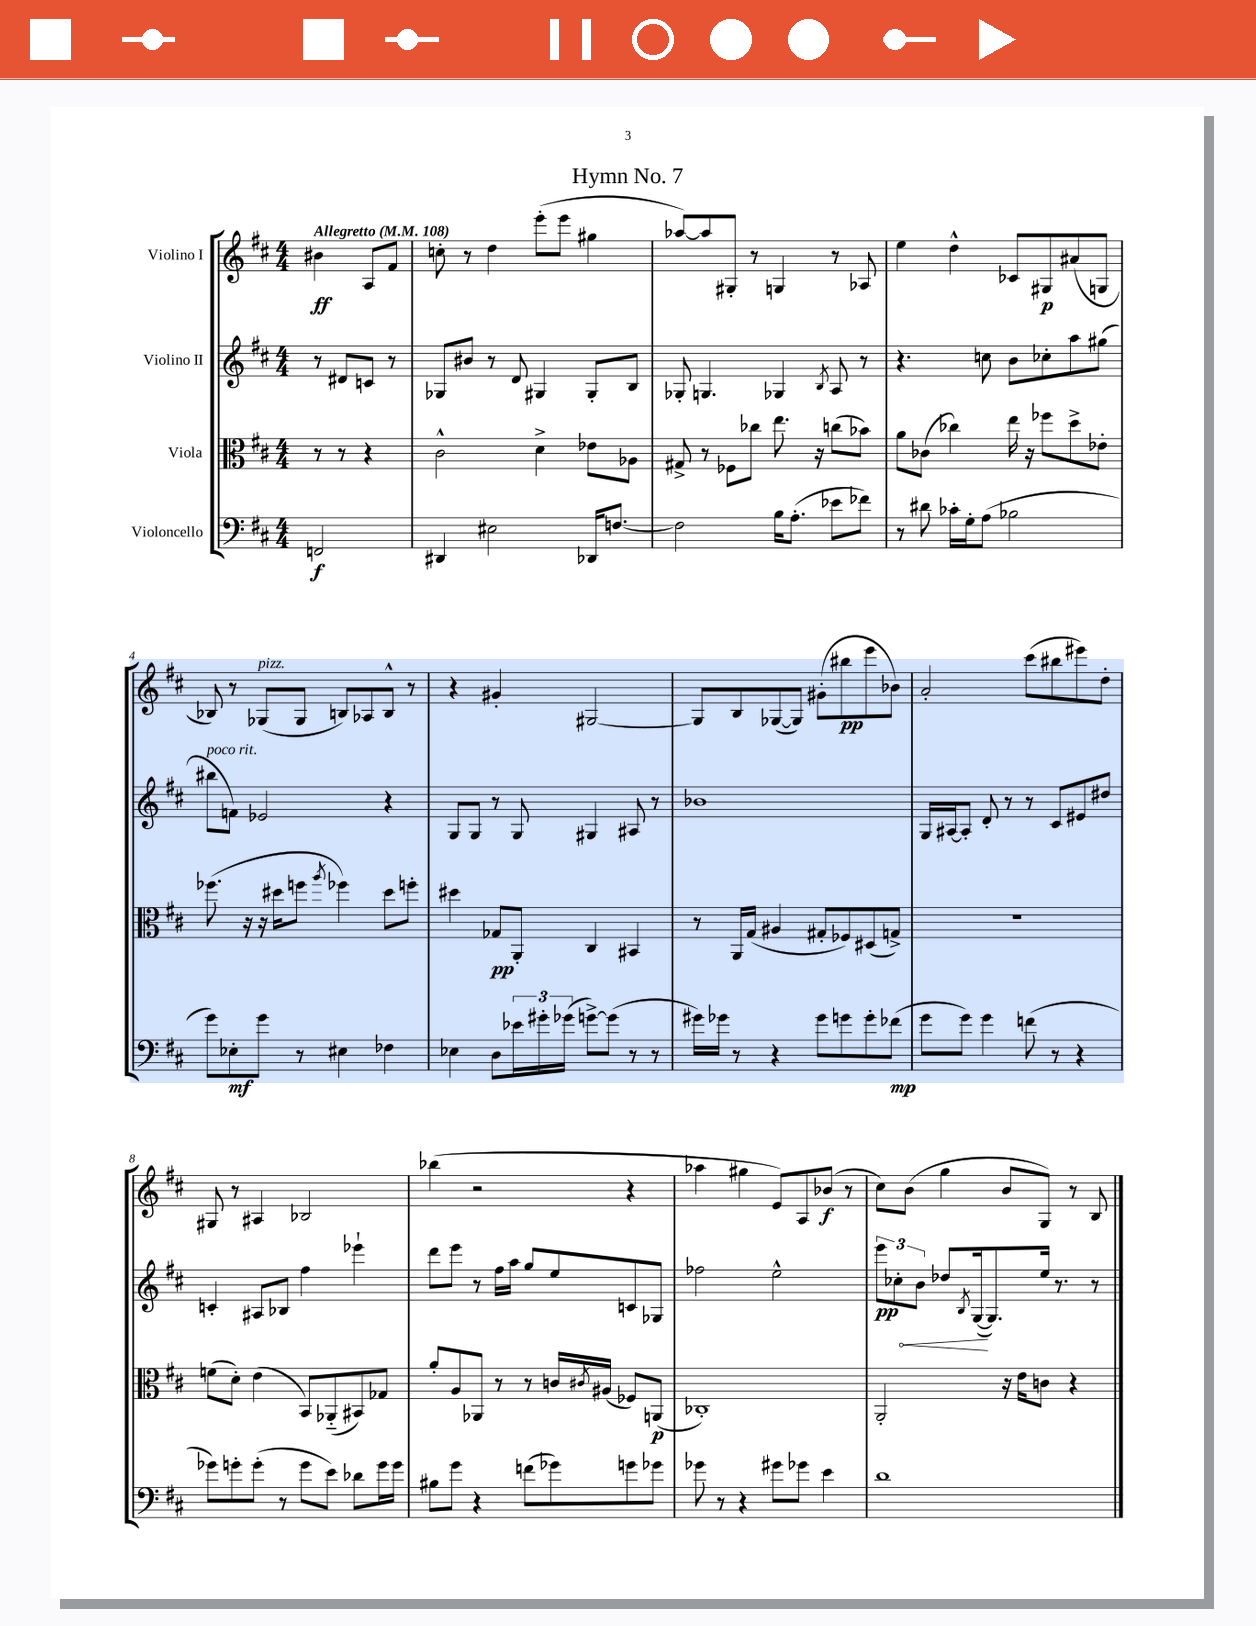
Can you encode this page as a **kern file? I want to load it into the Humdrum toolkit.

**kern	**dynam	**kern	**dynam	**kern	**dynam	**kern	**dynam
*part4	*part4	*part3	*part3	*part2	*part2	*part1	*part1
*staff4	*staff4	*staff3	*staff3	*staff2	*staff2	*staff1	*staff1
*I"Violoncello	*	*I"Viola	*	*I"Violino II	*	*I"Violino I	*
*clefF4	*	*clefC3	*	*clefG2	*	*clefG2	*
*k[f#c#]	*	*k[f#c#]	*	*k[f#c#]	*	*k[f#c#]	*
*M4/4	*	*M4/4	*	*M4/4	*	*M4/4	*
*MM108	*	*MM108	*	*MM108	*	*MM108	*
=	=	=	=	=	=	=	=
!	!	!	!	!	!	!LO:TX:a:B:t=Allegretto	!
2FFn/	f	8r	.	8r	.	4b#X\	ff
.	.	8r	.	8d#X/L	.	.	.
.	.	4r	.	8cn/J	.	8A/L	.
.	.	.	.	8r	.	8f#/J	.
=1	=1	=1	=1	=1	=1	=1	=1
4DD#X/	.	2c#^^\	.	8G-X/L	.	8ccn'\	.
.	.	.	.	8b#X/J	.	8r	.
2E#X\	.	.	.	8r	.	4dd\	.
.	.	.	.	8d/	.	.	.
.	.	4d^\	.	4G#X/	.	(8eee'\L	.
.	.	.	.	.	.	8eee\J	.
16DD-X/KL	.	8e-X\L	.	8G#'/L	.	4gg#X\	.
[8.Fn/J	.	.	.	.	.	.	.
.	.	8A-X\J	.	8B/J	.	.	.
=2	=2	=2	=2	=2	=2	=2	=2
2F\]	.	8G#X^/	.	8G-X'/	.	[8aa-X/L)	.
.	.	8r	.	4.Gn/	.	8aa-/]	.
.	.	8F-X\L	.	.	.	8G#X'/J	.
.	.	8cc-X\J	.	.	.	8r	.
16B\KL	.	8.ee\	.	4G-X/	.	4Gn/	.
(8.A'\J	.	.	.	.	.	.	.
.	.	16r	.	.	.	.	.
.	.	.	.	8qB/	.	.	.
8e-X\L	.	(8ccn\L	.	8A/	.	8r	.
8f-X\J)	.	8b-X\J)	.	8r	.	8A-X/	.
=3	=3	=3	=3	=3	=3	=3	=3
8r	.	8a\L	.	4.r	.	4ee\	.
8d#X\	.	(8c-X\J	.	.	.	.	.
16c-X'\LL	.	4cc-X\)	.	.	.	4dd^^\	.
16G'\J	.	.	.	.	.	.	.
(8A\J	.	.	.	8ccn\	.	.	.
2B-X\	.	16ee\	.	8b\L	.	8c-X/L	.
.	.	16r	.	.	.	.	.
.	.	8ff-X\L	.	8cc-X'\	.	8G#X/	p
.	.	8dd^\	.	8aa\	.	(8a#X/	.
.	.	8e-X'\J	.	(8gg#X\J	.	8Gn/J	.
!!LO:LB:g=z
=4	=4	=4	=4	=4	=4	=4	=4
!	!	!	!	!LO:TX:a:i:t=poco rit.	!	!	!
8g\L)	.	(8.ff-X\	.	8bb#X\L	.	8B-X/)	.
8E-X'\	mf	.	.	8fn\J)	.	8r	.
.	.	16r	.	.	.	.	.
!	!	!	!	!	!	!LO:TX:a:i:t=pizz.	!
8g\J	.	16r	.	2e-X/	.	(8G-X/L	.
.	.	16dd#X\KL	.	.	.	.	.
8r	.	8ffn\J	.	.	.	8G-/J	.
.	.	8qaa/	.	.	.	.	.
4E#X\	.	4ff-X\)	.	.	.	8Bn/L)	.
.	.	.	.	.	.	8A-X/	.
4F-X\	.	8dd#\L	.	4r	.	8B^^/J	.
.	.	8ffn'\J	.	.	.	8r	.
=5	=5	=5	=5	=5	=5	=5	=5
4E-X\	.	4dd#X\	.	8G/L	.	4r	.
.	.	.	.	8G/J	.	.	.
8D\L	.	8G-X/L	pp	8r	.	4g#X'/	.
24e-X\L	.	8AA'/J	.	8G/	.	.	.
24g#X'\	.	.	.	.	.	.	.
(24g-X\JJ	.	.	.	.	.	.	.
[8gn^\L)	.	4C#/	.	4G#X/	.	[2G#X/	.
(8g\J]	.	.	.	.	.	.	.
8r	.	4BB#X/	.	8A#X/	.	.	.
8r	.	.	.	8r	.	.	.
=6	=6	=6	=6	=6	=6	=6	=6
16g#X\LL)	.	8r	.	1b-X	.	8G#/L]	.
16g-X\JJ	.	.	.	.	.	.	.
8r	.	16AA/LL	.	.	.	8B/	.
.	.	(16G/JJ	.	.	.	.	.
4r	.	4A#X/	.	.	.	([8G-X/	.
.	.	.	.	.	.	8G-/J])	.
8g-\L	.	8G#X'/L	.	.	.	(8g#X'\L	.
8gn\	.	8F-X/)	.	.	.	8bb#X\	pp
8g'\	.	(8D#X/	.	.	.	8eee\	.
(8f-X\J	mp	8Gn^/J)	.	.	.	8b-X\J)	.
=7	=7	=7	=7	=7	=7	=7	=7
8g\L	.	1r	.	16G/LL	.	2a'/	.
.	.	.	.	[16A#X/J	.	.	.
8g\J)	.	.	.	8A#'/J]	.	.	.
4g\	.	.	.	8d'/	.	.	.
.	.	.	.	8r	.	.	.
(8fn\	.	.	.	8r	.	(8ccc#\L	.
8r	.	.	.	8c#/L	.	8bb#X\	.
4r	.	.	.	8e#X/	.	8eee#X\)	.
.	.	.	.	8dd#X/J	.	8dd'\J	.
!!LO:LB:g=z
=8	=8	=8	=8	=8	=8	=8	=8
8g-X\L)	.	(8fn\L	.	4cn'/	.	8G#X/	.
8gn'\	.	8d'\J)	.	.	.	8r	.
(8g'\J	.	(4e\	.	8A#X/L	.	4A#X/	.
8r	.	.	.	8B-X/J	.	.	.
8g\L	.	8BB/L)	.	4ff#\	.	2B-X/	.
8e\J)	.	(8AA-X/	.	.	.	.	.
8d-X\L	.	8BB#X/)	.	4eee-X`\	.	.	.
16g\L	.	8G-X/J	.	.	.	.	.
16g\JJ	.	.	.	.	.	.	.
=9	=9	=9	=9	=9	=9	=9	=9
8B#X\L	.	8a'/L	.	8ddd\L	.	(4bb-X\	.
8g\J	.	8A/	.	8eee\J	.	.	.
4r	.	8AA-X/J	.	8r	.	2r	.
.	.	8r	.	16ff#\LL	.	.	.
.	.	.	.	16aa\JJ	.	.	.
(8fn\L	.	8r	.	8gg/L	.	.	.
8g-X\)	.	16cn/LL	.	8ee/	.	.	.
.	.	8qc#X/	.	.	.	.	.
.	.	(16A#X/JJ	.	.	.	.	.
8gn\	.	8F-X/L)	.	8cn/	.	4r	.
8g-X\J	.	(8AAn/J	p	8G-X/J	.	.	.
=10	=10	=10	=10	=10	=10	=10	=10
8g-X\	.	1C-X')	.	2ff-X\	.	4aa-X\	.
8r	.	.	.	.	.	.	.
4r	.	.	.	.	.	4gg#X\	.
8g#X\L	.	.	.	2ee^^\	.	8e/L)	.
8g-X\J	.	.	.	.	.	8A/	.
4e\	.	.	.	.	.	(8b-X/J	f
.	.	.	.	.	.	8r	.
=11	=11	=11	=11	=11	=11	=11	=11
!	!	!	!	!	!LO:HP:b	!	!
1d	.	2AA'/	.	12eee\L	< pp	8cc#\L)	.
.	.	.	.	12cc-X'\	.	.	.
.	.	.	.	.	.	(8b\J	.
.	.	.	.	12b\J	.	.	.
.	.	.	.	8dd-X/L	.	4gg\	.
.	.	.	.	8qB/	.	.	.
.	.	.	.	([16G/k	.	.	.
.	.	.	.	8.G/])	[	.	.
.	.	16r	.	.	.	8b/L	.
.	.	16e\KL	.	.	.	.	.
.	.	8cn\J	.	16ee/Jk	.	8G/J)	.
.	.	.	.	8.r	.	.	.
.	.	4r	.	.	.	8r	.
.	.	.	.	8r	.	8B/	.
==	==	==	==	==	==	==	==
*-	*-	*-	*-	*-	*-	*-	*-
